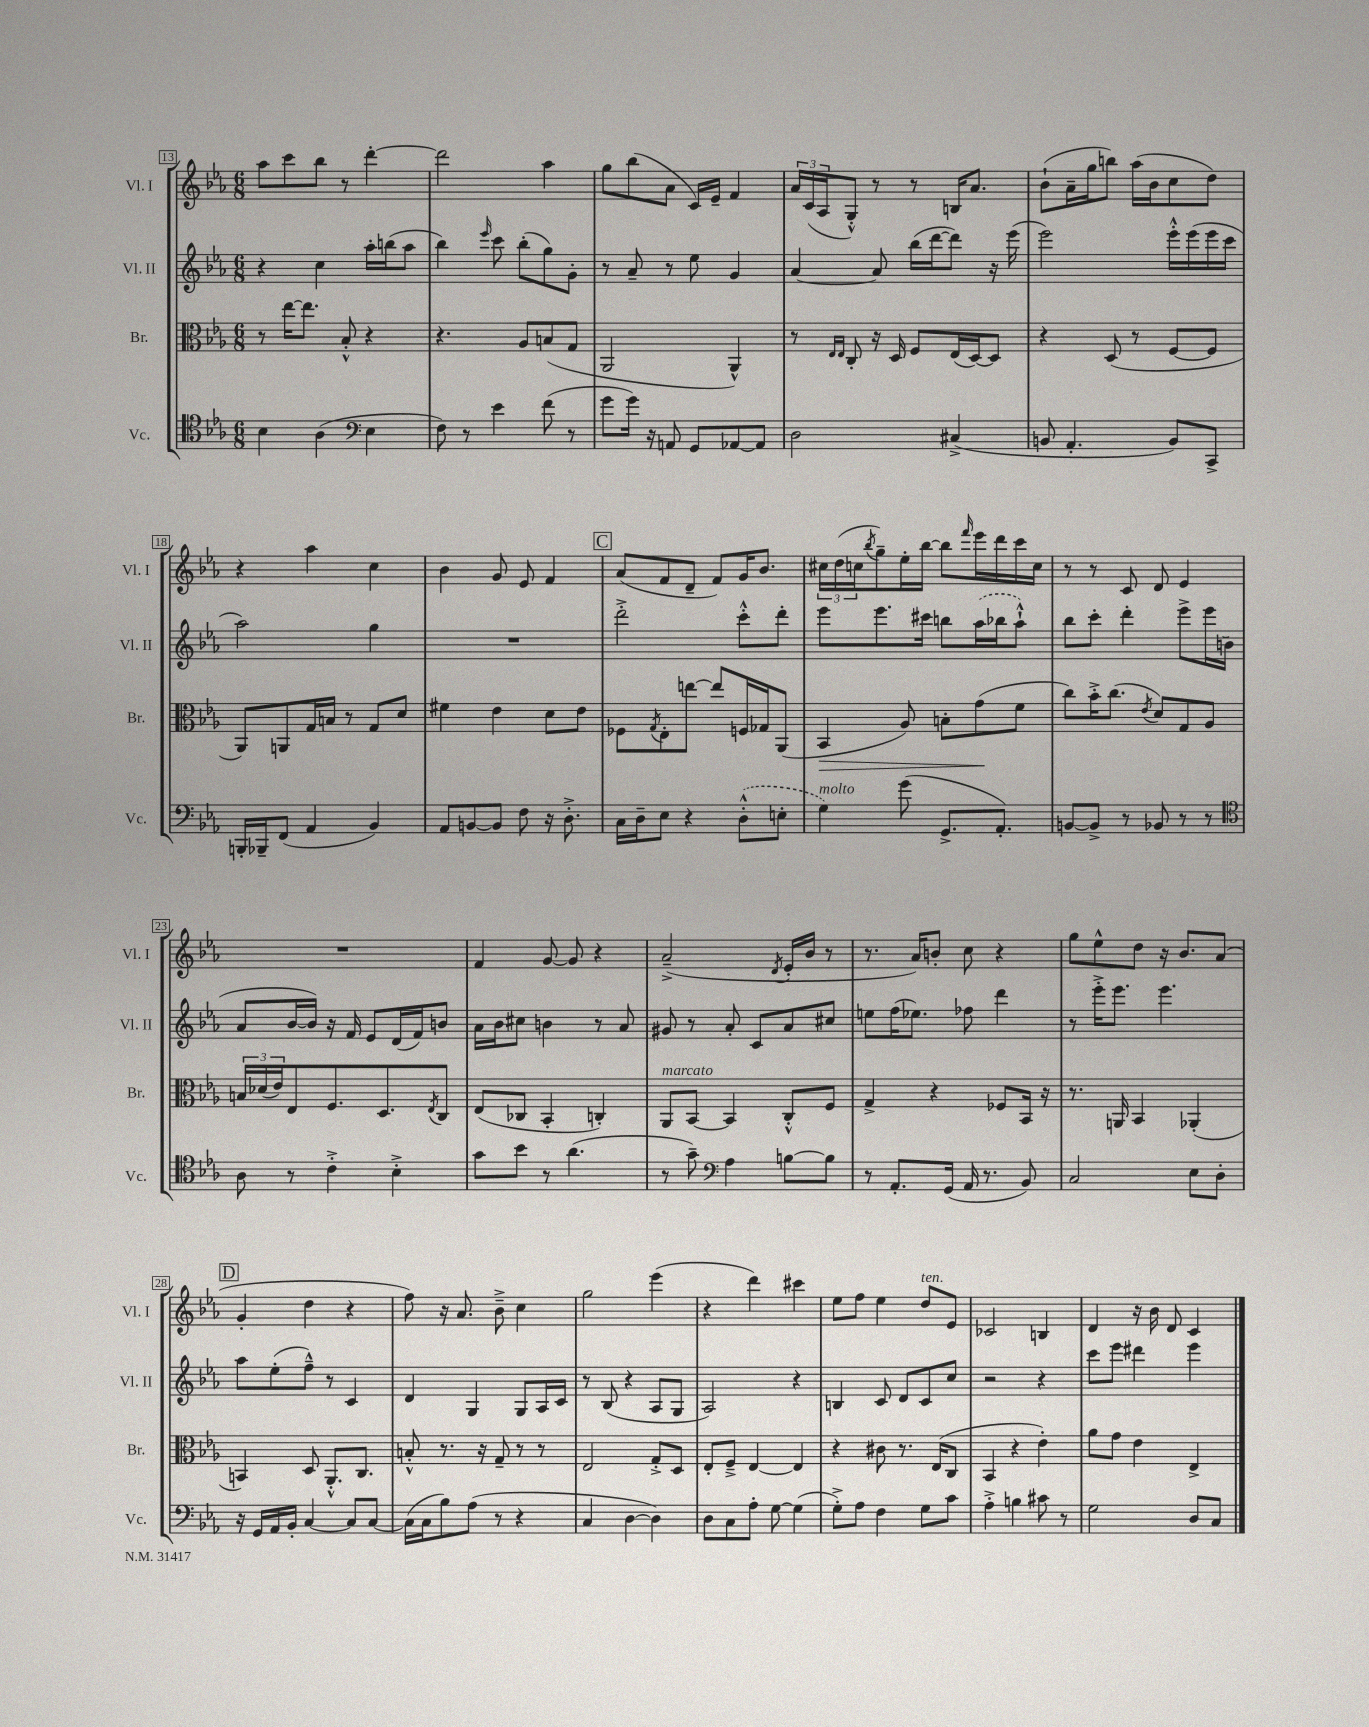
<<
\new StaffGroup <<
\new Staff = "s0" \with { instrumentName = "Vl. I" shortInstrumentName = "Vl. I" } {
    \clef treble \key ees \major \numericTimeSignature \time 6/8
    aes''8 c'''8 bes''8 r8 d'''4~-. |
    d'''2 aes''4 |
    g''8 bes''8( aes'8 c'16) ees'16-- f'4 |
    \tuplet 3/2 { aes'16 c'16( aes16 } g8-.-^) r8 r8 b16 aes'8. |
    bes'8-!( aes'16-- g''16 b''8) aes''16( bes'16 c''8 d''8) |
    r4 aes''4 c''4 |
    bes'4 g'8 ees'8 f'4 |
    \mark \markup { \box "C" } aes'8( f'8 d'8-- f'8) g'16 bes'8. |
    \tuplet 3/2 { cis''16 d''16( c''16 } \acciaccatura { bes''8 } g''8--) ees''16-. bes''16~ bes''8 \grace { f'''16 } ees'''16 d'''16 c'''16 c''16 |
    r8 r8 c'8 d'8 ees'4 |
    R2. |
    f'4 g'8~ g'8 r4 |
    aes'2--->( \acciaccatura { d'8 } ees'16-. bes'16 r8 |
    r8. aes'16) b'8-. c''8 r4 |
    g''8 ees''8-^ d''8 r16 bes'8. aes'8( |
    \mark \markup { \box "D" } g'4-. d''4 r4 |
    f''8) r16 aes'8. bes'8---> c''4 |
    g''2 ees'''4( |
    r4 d'''4) cis'''4 |
    ees''8 f''8 ees''4 d''8^\markup { \italic "ten." } ees'8 |
    ces'2 b4 |
    d'4 r16 bes'16 d'8 c'4 \bar "|." |
}
\new Staff = "s1" \with { instrumentName = "Vl. II" shortInstrumentName = "Vl. II" } {
    \clef treble \key ees \major \numericTimeSignature \time 6/8
    r4 c''4 aes''16-. b''16( aes''8 |
    bes''4) \grace { ees'''16 } c'''8 bes''8-.( g''8) g'8-. |
    r8 aes'8-- r8 ees''8 g'4 |
    aes'4~ aes'8 bes''16( d'''16~ d'''8) r16 ees'''16( |
    ees'''2) ees'''16-.-^ ees'''16( ees'''16 c'''16 |
    aes''2) g''4 |
    R2. |
    \mark \markup { \box "C" } d'''2-.-> c'''8-.-^ d'''8-. |
    ees'''8 ees'''8. cis'''16 b''8 \once \slurDashed aes''16( bes''16 aes''8-!-^) |
    bes''8 c'''8-. d'''4-. ees'''8-> ees'''16 b'16( |
    aes'8 bes'16~ bes'16) r16 f'16 ees'8 d'16( f'16) b'8 |
    aes'16 bes'16 cis''8 b'4 r8 aes'8 |
    gis'8 r8 aes'8-. c'8 aes'8 cis''8 |
    e''8 f''16( ees''8.) fes''8 d'''4 |
    r8 ees'''16-.-> ees'''8. ees'''4. |
    \mark \markup { \box "D" } aes''8 ees''8-.( f''8---^) r8 c'4 |
    d'4 g4 g8 aes16 c'16 |
    r8 bes8( r4 aes8 g8 |
    aes2) r4 |
    b4 c'8 d'8 c'8 c''8 |
    r2 r4 |
    c'''8 ees'''8 dis'''4 ees'''4 \bar "|." |
}
\new Staff = "s2" \with { instrumentName = "Br." shortInstrumentName = "Br." } {
    \clef alto \key ees \major \numericTimeSignature \time 6/8
    r8 ees''16~ ees''8. bes8-.-^ r4 |
    r4. aes8 b8( g8 |
    aes,2 aes,4-^) |
    r8 \grace { ees16 ees16 } c8-. r16 d16 f8 ees16( d16~) d8 |
    r4 d8( r8 f8~ f8 |
    aes,8) a,8 g16 b16 r8 g8 d'8 |
    fis'4 ees'4 d'8 ees'8 |
    \mark \markup { \box "C" } fes8 \acciaccatura { g8 } ees8-. e''8~ e''8 f16 ges16 aes,8( |
    bes,4\> aes8) b8-. g'8\!( f'8 |
    c''8) bes'16-.-> c''8.( \acciaccatura { ees'8 } d'8) g8 aes8 |
    \tuplet 3/2 { b16 des'16( ees'16) } ees8 f8. d8. \acciaccatura { ees8 } c8 |
    ees8( ces8 bes,4-. c4-.) |
    aes,8^\markup { \italic "marcato" } bes,8~ bes,4 c8-.-^ f8 |
    g4-> r4 fes8 bes,16 r16 |
    r8. a,16 bes,4 aes,4-.( |
    \mark \markup { \box "D" } b,4) d8 aes,8.-.-^ c8. |
    b8-.-^ r8. r16 g8-- r8 r8 |
    ees2 g8-.-> d8 |
    ees8-. f8---> ees4~ ees4 |
    r4 cis'8 r8. ees16( c8 |
    bes,4 r4 ees'4-.) |
    aes'8 g'8 ees'4 ees4-> \bar "|." |
}
\new Staff = "s3" \with { instrumentName = "Vc." shortInstrumentName = "Vc." } {
    \clef tenor \key ees \major \numericTimeSignature \time 6/8
    bes4 aes4( \clef bass ees4 |
    f8) r8 ees'4 f'8( r8 |
    g'8 g'16) r16 a,8 g,8 aes,8~ aes,8 |
    d2 cis4->( |
    b,8 aes,4.-. b,8) c,8-> |
    b,,16-. bes,,16-- f,8( aes,4 bes,4) |
    aes,8 b,8~ b,8 f8 r16 d8.-.-> |
    \mark \markup { \box "C" } c16 d16-- ees8 r4 \once \slurDashed d8-.-^( e8-. |
    g4^\markup { \italic "molto" }) g'8( g,8.-> aes,8.-.) |
    b,8~ b,8-> r8 bes,8 r8 r8 |
    \clef tenor aes8 r8 c'4-.-> bes4-.-> |
    g'8 bes'8 r8 aes'4.( |
    r8 g'8--) \clef bass aes4 b8~ b8 |
    r8 aes,8.-. g,16( aes,16 r8. bes,8) |
    c2 ees8 d8-. |
    \mark \markup { \box "D" } r16 g,16 aes,16 bes,16-. c4~ c8 c8~ |
    c16( c16 bes8) aes8( r8 r4 |
    c4 d4~ d4) |
    d8 c8 aes8-. g8~ g4( |
    g8-.->) aes8 f4 g8 c'8 |
    aes4-.-> b4 cis'8 r8 |
    g2 d8 c8 \bar "|." |
}
>>
>>
\layout { \context { \Score currentBarNumber = #13 \override BarNumber.stencil = #(make-stencil-boxer 0.1 0.3 ly:text-interface::print) } }
